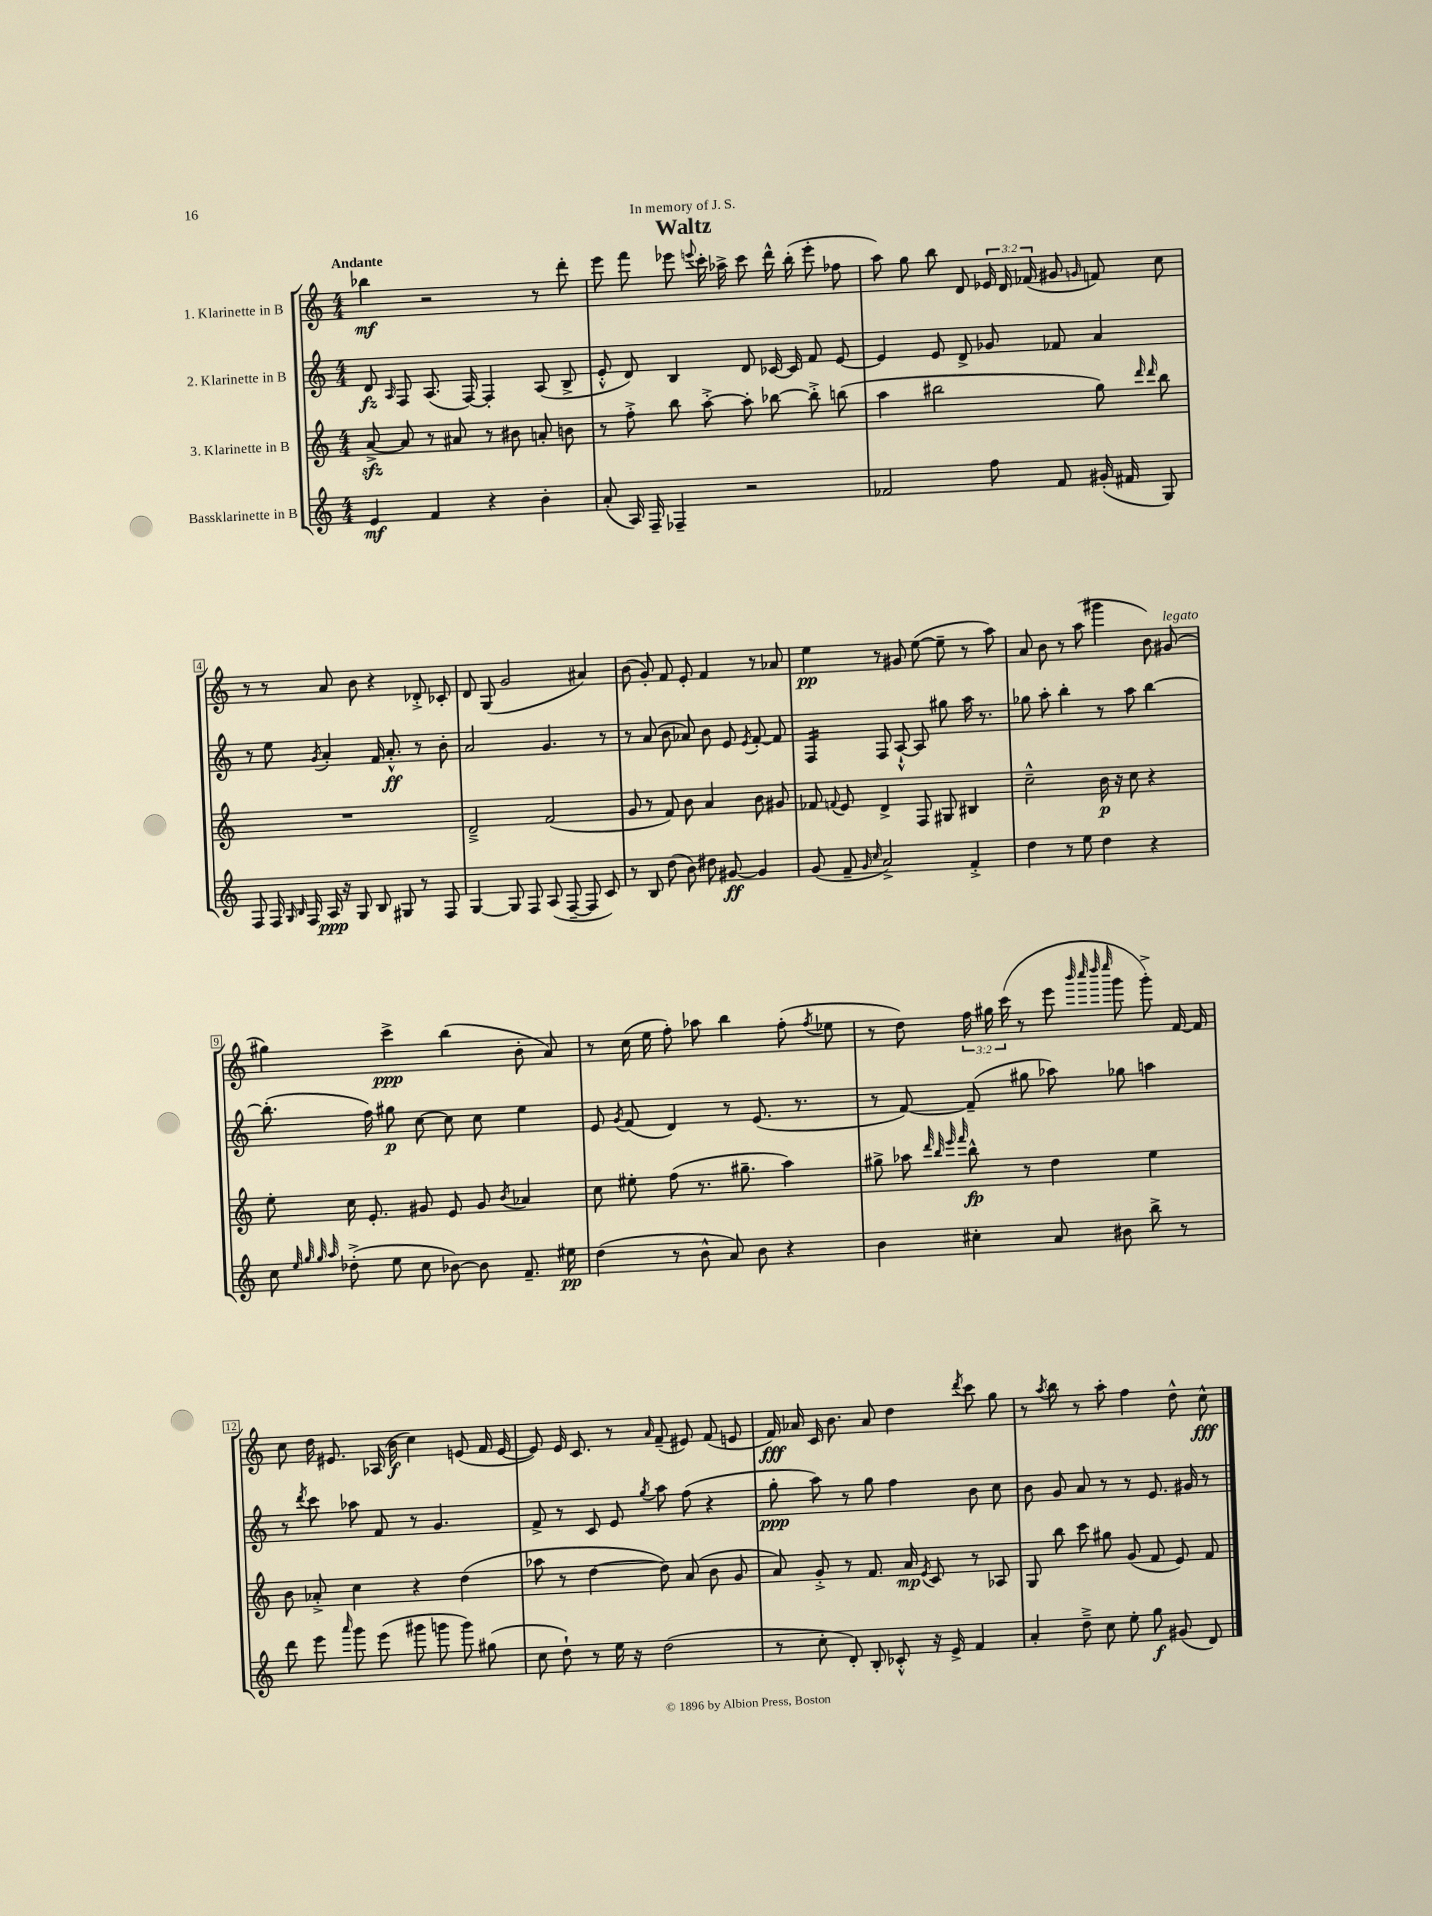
\header { title = "Waltz" dedication = "In memory of J. S." }
<<
\new StaffGroup <<
\new Staff = "s0" \with { instrumentName = "1. Klarinette in B" } {
    \clef treble \key c \major \numericTimeSignature \time 4/4 \override Staff.TupletNumber.text = #tuplet-number::calc-fraction-text \tempo "Andante"
    \autoBeamOff bes''4\mf r2 r8 d'''8-. |
    e'''8 f'''8 ees'''8 \appoggiatura { e'''8 } c'''16-. aes''16-> c'''8 d'''16-^ b''16-.( e'''8-. fes''8 |
    a''8) g''8 b''8 d'8 \tuplet 3/2 { ees'16 d'16 fes'16( } gis'8 \grace { g'16 } f'8) c''8 |
    r8 r8 a'8 b'8 r4 des'8-.-> ces'8-. |
    d'8 g8( g'2 ais'4) |
    b'8( g'8-.) f'8 e'8-. f'4 r8 aes'8 |
    e''4\pp r8 gis'8 e''8~( e''8-- r8 a''8) |
    a'8 b'8 r8 a''8( gis'''4 b'8) gis'8^\markup { \italic "legato" }( |
    gis''4) c'''4->\ppp b''4( b'8-. a'8) |
    r8 c''16( e''16 f''8-.) aes''8 b''4 f''8-.( \acciaccatura { f''8 } ees''8 |
    r8 d''8) \tuplet 3/2 { f''16 gis''16 c'''16( } r8 e'''8 \grace { b'''32 c''''32 d''''32 e''''32 } g'''8 g'''8-.->) f'16~ f'16 |
    c''8 d''16 eis'8. aes16( b'16\f c''4) e'8( f'16 e'16~ |
    e'8) e'16 c'8. r8 \grace { a'16 } f'8--( eis'8) f'8( e'8 |
    f'16\fff) aes'16 c'16 b'8. aes'8 d''4 \acciaccatura { d'''8 } c'''8 g''8 |
    r8 \acciaccatura { a''8 } b''8 r8 a''8-. f''4 d''8-^ c''8-^\fff \bar "|." |
}
\new Staff = "s1" \with { instrumentName = "2. Klarinette in B" } {
    \clef treble \key c \major \numericTimeSignature \time 4/4
    \autoBeamOff d'8\fz \grace { a16 } f8 a8.( f16~) f4-. a8( b8-> |
    e'8-.-^ d'8) b4 d'8 ces'16~ ces'16 f'8 e'8~ |
    e'4 e'8 d'8-> ges'8 fes'8 a'4 |
    r8 e''8 \acciaccatura { g'8 } a'4-. f'16 a'8.-.-^\ff r8 b'8-. |
    a'2 g'4. r8 |
    r8 a'8( b'8 aes'8) b'8 e'8 \acciaccatura { e'8 } f'8~-. f'8 |
    f4:16 f8 a8~-!-^ a8 gis''8 a''16 r8. |
    ges''8 a''8-. b''4-. r8 a''8 b''4~ |
    b''8.-.( f''16) gis''8\p c''8~ c''8 c''8 e''4 |
    e'8 \acciaccatura { g'8 } f'8( d'4) r8 e'8.( r8. |
    r8 f'8~) f'8--( gis''8 aes''8) ges''8 a''4 |
    r8 \acciaccatura { d'''8 } c'''8 aes''8 f'8 r8 g'4. |
    f'8-> r8 c'8 e'8 \acciaccatura { g''8 } a''8 f''8( r4 |
    g''8-.\ppp a''8) r8 g''8 f''4 b'8 c''8 |
    b'8 g'8 a'8 r8 r8 e'8. gis'16 r8 \bar "|." |
}
\new Staff = "s2" \with { instrumentName = "3. Klarinette in B" } {
    \clef treble \key c \major \numericTimeSignature \time 4/4
    \autoBeamOff a'8~->\sfz a'8 r8 ais'8 r8 bis'8 a'8-. b'8 |
    r8 f''8-.-> b''8 a''8~-.-> a''8-. bes''8~ bes''8-.-> b''8( |
    a''4 bis''2 g''8) \grace { d'''16 d'''16 } bis''8 |
    R1 |
    d'2---> f'2( |
    g'8 r8 f'8) b'8 a'4 b'8 gis'8 |
    fes'8 \appoggiatura { f'8 } e'8 d'4-> f8 gis8 bis4 |
    c''2---^ b'16\p r16 c''8 r4 |
    e''8-. c''16 e'8.-. gis'8 e'8 gis'8 \acciaccatura { b'8 } aes'4 |
    c''8 eis''8-. f''8( r8. gis''8.-- a''4) |
    gis''8-> aes''8 \grace { d'''32 b''32 e'''32 f'''32 } b''8-^\fp r8 d''4 e''4 |
    b'8 aes'8-.-> c''4 r4 d''4( |
    aes''8 r8 d''4~ d''8) a'8( b'8 g'8 |
    a'8) g'8-.-> r8 f'8. a'16\mp \acciaccatura { e'8 } c'8 r8 aes8 |
    g8 b''8 c'''8 gis''8 g'8( f'8 e'8) f'8 \bar "|." |
}
\new Staff = "s3" \with { instrumentName = "Bassklarinette in B" } {
    \clef treble \key c \major \numericTimeSignature \time 4/4
    \autoBeamOff e'4\mf f'4 r4 b'4-. |
    a'8-.( a16) f16-- fes4-- r2 |
    fes'2 f''8 fes'8 gis'16-.( fis'16 g8) |
    f8 f16 \grace { g16 b16 } f16 a16\ppp r16 g8 b8 gis8 r8 f8 |
    g4~ g8 f8 a8( f8~-- f8 c'8) |
    r8 b8 d''8( b'8) dis''8 gis'8~\ff gis'4 |
    g'8( f'8-- \grace { g'16 c''16 } a'2->) f'4-.-> |
    d''4 r8 e''8 d''4 r4 |
    c''8 \grace { e''32 g''32 g''32 a''32 } des''8-.->( e''8 c''8 bes'8~) bes'8 f'8.-- eis''16\pp |
    d''4( r8 b'8-^ a'8) b'8 r4 |
    b'4 cis''4-. a'8 bis'8 b''8-> r8 |
    d'''8 e'''8 \grace { a'''16 } g'''8 e'''8( gis'''8 g'''8 g'''8) gis''8( |
    c''8 d''8-!) r8 e''16 r16 d''2( |
    r8 c''8-. d'8-.) b8-. ces'8-.-^ r16 e'16-> f'4 |
    a'4-. d''8---> c''8 e''8-. g''8\f gis'8( d'8) \bar "|." |
}
>>
>>
\layout { \context { \Score \override BarNumber.stencil = #(make-stencil-boxer 0.1 0.3 ly:text-interface::print) } }
